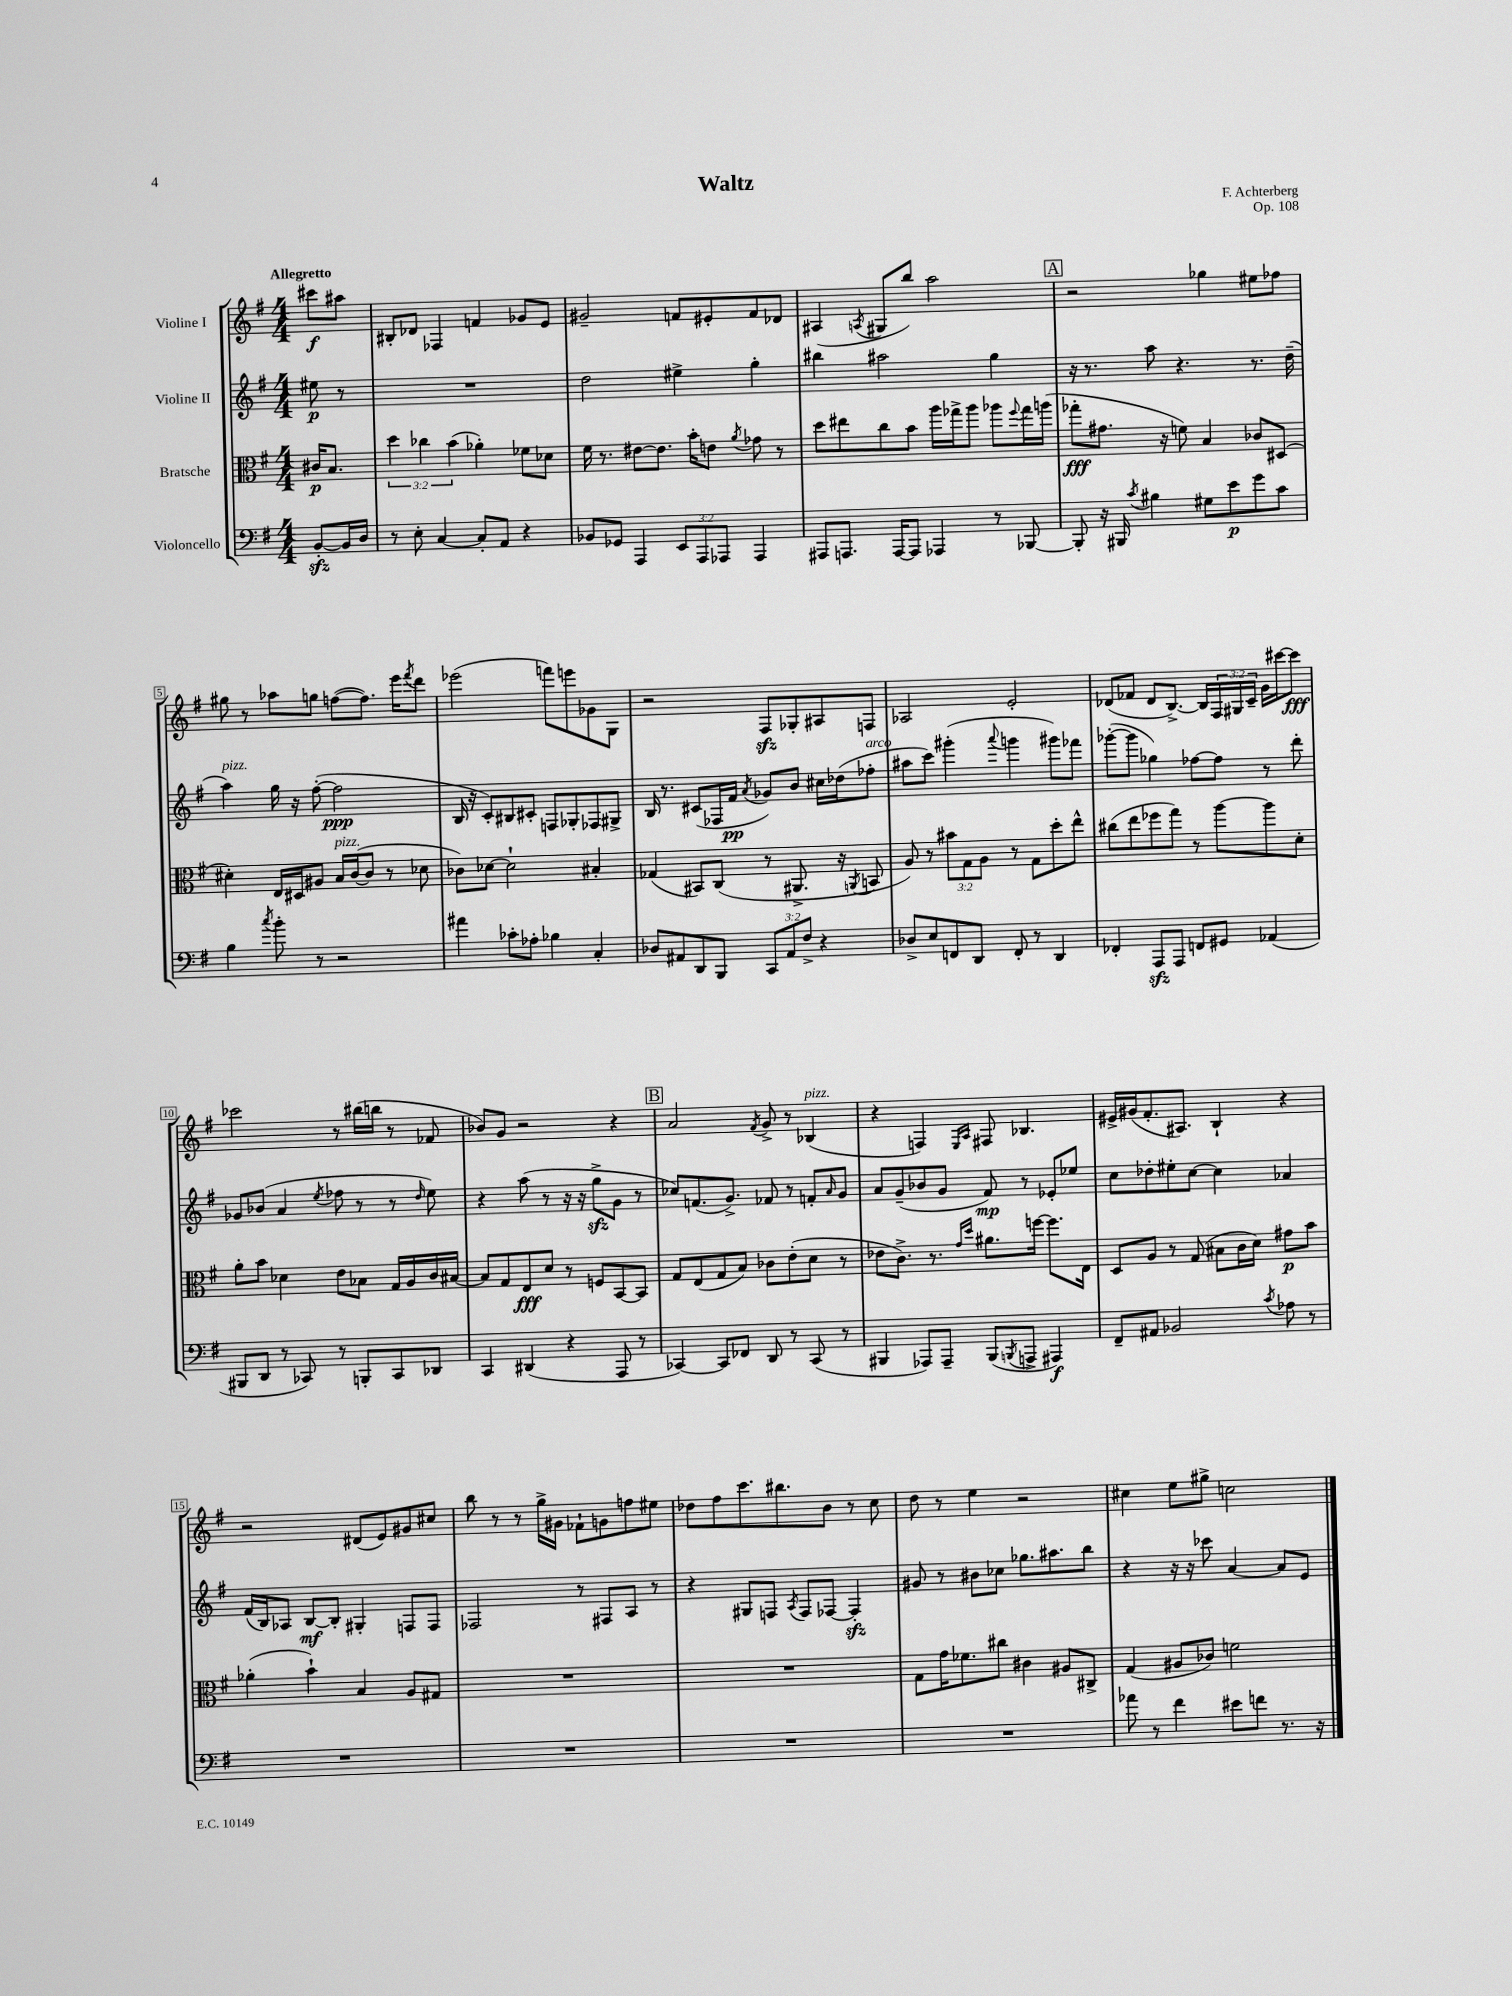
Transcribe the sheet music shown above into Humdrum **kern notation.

**kern	**kern	**kern	**kern
*staff4	*staff3	*staff2	*staff1
*clefF4	*clefC3	*clefG2	*clefG2
*k[f#]	*k[f#]	*k[f#]	*k[f#]
*M4/4	*M4/4	*M4/4	*M4/4
[8BB'	16c#	8ee#	8ccc#
.	8.B	.	.
16BB]	.	8r	8aa#
16D	.	.	.
=	=	=	=
8r	6dd	1r	8B#'
8E'	.	.	8d-
.	6cc-	.	.
[4C	.	.	4F-
.	(6b	.	.
8C']	4a-')	.	4f
8AA	.	.	.
4r	8f-	.	8g-
.	8d-	.	8e
=	=	=	=
8BB-	16f#	2dd	2g#~
.	8.r	.	.
8GG-	.	.	.
4AAA	[8e#	.	.
.	8.e#]	.	.
12EE	.	4ee#^	8f
.	16b'	.	.
12AAA	.	.	.
.	8e	.	8e#'
12AAA-	.	.	.
.	8qa	.	.
4AAA-	8g-	4gg'	8f
.	8r	.	8d-
=	=	=	=
8AAA#	8dd	4bb#	(4A#
8.AAA	8ee#	.	.
.	.	.	8qA
.	8cc	2aa#	8G#
[16AAA	.	.	.
8AAA]	8b	.	8bb)
4AAA-	16aa	.	2aa
.	16gg-^	.	.
.	8aa	.	.
8r	8aa-	4gg	.
.	8qqff#	.	.
[8BBB-	16gg-	.	.
.	(16aa	.	.
=	=	=	=
8BBB-']	8gg-'	16r	2r
.	.	8.r	.
16r	8.g#	.	.
16BBB#	.	.	.
8qc	.	.	.
4B#	.	8aa	.
.	16r	.	.
.	8f)	4.r	.
8G#	4B	.	4gg-
8e	.	.	.
8g	8c-	8.r	8ee#
8c	(8D#	.	8ff-
.	.	(16dd~	.
=	=	=	=
4B	4d#')	4aa)	8gg#
.	.	.	8r
8qcc	.	.	.
8b'	16E	16gg	8aa-
.	16D#	16r	.
8r	8A#	([8ff#'	8gg
2r	16B	2ff#]	([8ff
.	([16c	.	.
.	8c]	.	8.ff])
.	8r	.	.
.	.	.	16eee
.	.	.	8qfff#
.	8d-	.	8ddd
=	=	=	=
4a#	8c-)	16B	(2eee-
.	.	16r	.
.	[8d-	8c')	.
8c-'	2d-`]	8B#	.
8A-'	.	8c#'	.
4B-	.	8F	8fff)
.	.	8G-'	8eee
4C'	4B#'	8F-	8g-
.	.	8G#^	8G
=	=	=	=
8D-	(4G-	16B	2r
.	.	8.r	.
8AA#	.	.	.
8DD	8BB#)	(8c#	.
8BBB	(8C	16F-	.
.	.	16f#	.
.	.	8qa	.
12CC	8r	8g-)	8F#
12AA#	.	.	.
.	8.AA#^	8b	8G-'
12F#^	.	.	.
4r	.	16cc#	8A#
.	16r	(16dd-	.
.	8qAA	.	.
.	8BB	8ff-'	8F
=	=	=	=
8D-^	8A)	8aa#	2A-
8E	8r	8ccc)	.
8FF	12b#	(4ggg#'	.
.	12G	.	.
8DD	.	.	.
.	12A	.	.
.	.	8qqaaa	.
8FF'	8r	4ggg	2e'
8r	8G	.	.
4DD	8dd'	8ggg#)	.
.	8ee^^	8fff-	.
=	=	=	=
4FF-'	(8cc#	([8ggg-'	(8d-
.	8ee	8ggg-]	8f-
8AAA	8ff-	4gg-)	8d-
8AAA	8gg)	.	[8.B^)
8FF	8r	[8ff-	.
.	.	.	16B]
8GG#	[8aa	8ff-]	24F#
.	.	.	24G#
.	.	.	24c~
(4AA-	8aa]	8r	16g
.	.	.	[16ccc#
.	8d'	8ddd'	8ccc#]
=	=	=	=
8BBB#	8a'	8g-	2ccc-
8DD	8b	(8b-	.
8r	4d-	4a	.
8CC-)	.	.	.
.	.	8qee	.
8r	8e	8ff-	8r
8BBB'	8B-	8r	(16bb#
.	.	.	16bb
8CC-	16G	8r	8r
.	16A	.	.
.	.	16qqdd	.
8DD-	16c	8ee)	8f-
.	[16B#	.	.
=	=	=	=
4CC	8B#]	4r	8b-)
.	8G	.	8g
(4DD#	8E	(8aa	2r
.	8d	8r	.
4r	8r	16r	.
.	.	16r	.
.	8F	8gg^	.
8AAA	[8BB	8g	4r
8r	8BB]	8r	.
=	=	=	=
[4CC-)	8G	8cc-)	2a
.	(8E	(8.f	.
8CC-]	8G	.	.
.	.	8.g^)	.
8FF-	8B)	.	.
.	.	.	8qf#
8DD	8c-	8f-	8g^
8r	(8e'	8r	8r
(8CC-	8d	8f'	(4B-
.	.	16qqa	.
8r	8r	8g	.
=	=	=	=
4BBB#	8e-	8a	4r
.	8.c^)	(8g~	.
8AAA-)	.	8b-	4F)
.	8.r	.	.
8AAA-~	.	8g	.
.	16qqg	.	16qqE
.	16qqdd	.	16qqA
(8BBB#	8.a#	8f#)	8F#
8qBBB	.	.	.
8AAA^	.	8r	4.B-
.	[16ff	.	.
4AAA#)	8.ff]	8e-'	.
.	.	8ee-	.
.	16E	.	.
=	=	=	=
8FF#~	8D	8cc	16e#^
.	.	.	(16g#
8AA#	8A	8dd-'	8.f#'
2BB-	8r	8ee#'	.
.	.	.	8.A#)
.	(8G	[8cc	.
.	8B#	4cc]	4B`
.	16c	.	.
.	16d)	.	.
8qc	.	.	.
8A-	8g#	4a-	4r
8r	8b	.	.
=	=	=	=
1r	(4a-'	(16f#	2r
.	.	16B)	.
.	.	8A-	.
.	4b`)	[8B	.
.	.	8B']	.
.	4B	4G#'	(8d#
.	.	.	8e)
.	8A	8F	8g#
.	8G#	8F	8cc#
=	=	=	=
1r	1r	2F-	8bb
.	.	.	8r
.	.	.	8r
.	.	.	16gg^
.	.	.	16g#
.	.	8r	8f-`
.	.	8F#	8g
.	.	8A	8ff
.	.	8r	8ee#
=	=	=	=
1r	1r	4r	8dd-
.	.	.	8ff#
.	.	8G#	8.ccc
.	.	8F	.
.	.	.	8.bb#
.	.	8qA	.
.	.	8F	.
.	.	[8F-	8b
.	.	4F-']	8r
.	.	.	8cc
=	=	=	=
1r	8G	8g#	8dd
.	16g	8r	8r
.	8.f-	.	.
.	.	8b#	4ee
.	8cc#	8cc-	.
.	4c#	8.gg-	2r
.	.	8.aa#	.
.	8A#	.	.
.	8C#^	8bb	.
=	=	=	=
8a-	(4G	4r	4cc#
8r	.	.	.
4f#	8A#	16r	8ee
.	.	16r	.
.	8c-)	8ccc-	8gg#^
8e#	2f	[4a	2cc
8f	.	.	.
8.r	.	8a]	.
.	.	8e	.
16r	.	.	.
==	==	==	==
*-	*-	*-	*-
